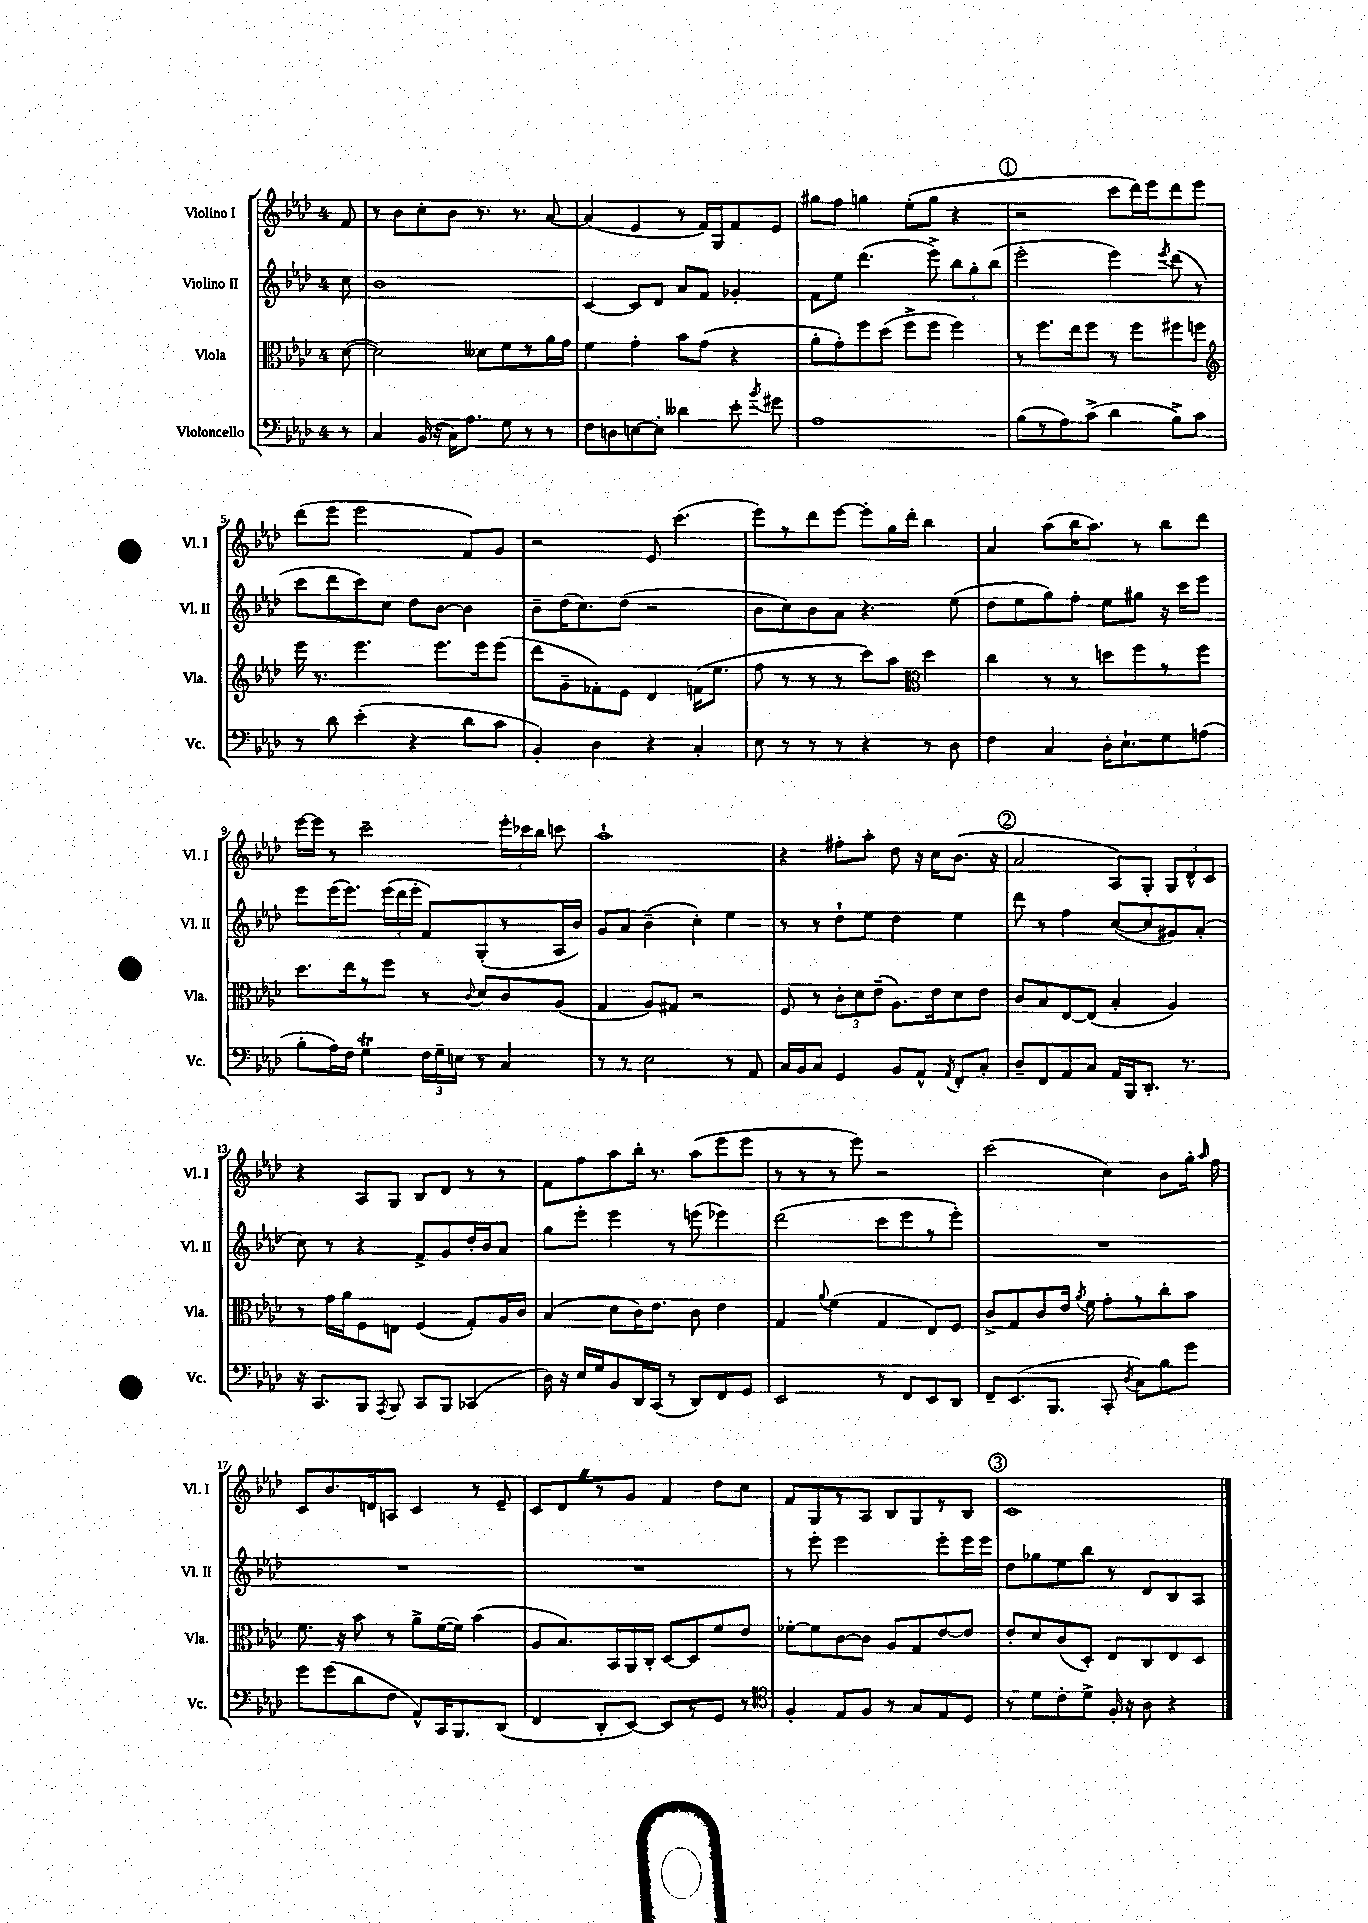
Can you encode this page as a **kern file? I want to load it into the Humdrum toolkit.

**kern	**kern	**kern	**kern
*staff4	*staff3	*staff2	*staff1
*clefF4	*clefC3	*clefG2	*clefG2
*k[b-e-a-d-]	*k[b-e-a-d-]	*k[b-e-a-d-]	*k[b-e-a-d-]
*M4/4	*M4/4	*M4/4	*M4/4
8r	([8d-	8cc	8f
=	=	=	=
4C	2d-])	1b-	8r
.	.	.	8b-
(16BB-	.	.	8cc'
16r	.	.	.
16C)	.	.	8b-
8.A-	.	.	.
.	8d--	.	8.r
8G	8f	.	.
.	.	.	8.r
8r	8r	.	.
8r	16a-	.	[8a-
.	16g	.	.
=	=	=	=
8F	4f	[4c	(4a-]
8D	.	.	.
[8E	4g'	8c]	4e-
8E']	.	8d-	.
4d--	8b-	8a-	8r
.	(8g	8f	16f)
.	.	.	16G
8e-'	4r	4g-'	8f
8qb-	.	.	.
8g#	.	.	8e-
=	=	=	=
1A-	8a-'	8f	8gg#
.	8g')	8ee-	8ff
.	8ff	(4.ddd-	4gg
.	(8dd-	.	.
.	8ff^	.	(8ee-'
.	8ff	8eee-^)	8gg
.	4ff)	12bb-	4r
.	.	12gg'	.
.	.	(12bb-	.
=	=	=	=
(8B-	8r	2eee-'	2r
8r	8.ff	.	.
8A-)	.	.	.
.	16ee-	.	.
(8c^	8ff	.	.
4d-	8r	4eee-)	8ccc
.	8ff	.	16ddd-)
.	.	.	16eee-
.	.	8qeee-	.
8B-^)	8ff#	(8ddd-	8ddd-
8c	8ff	8r	8eee-
=	=	=	=
*	*clefG2	*	*
8r	16eee-	8ccc	(8ddd-
.	8.r	.	.
8d-	.	8ddd-	8eee-
(4e-'	4.eee-	8ccc)	2eee-
.	.	8cc	.
4r	.	8dd-	.
.	8.eee-	[8b-	.
8d-	.	4b-]	8f)
.	16eee-	.	.
8c	(8eee-	.	8g
=	=	=	=
4BB-')	8ddd-	8b-~	2r
.	8g~	(16dd-	.
.	.	8.cc)	.
4D-	8f-')	.	.
.	8e-	(8dd-	.
4r	4d-	2r	8e-
.	.	.	(4.ccc
4C'	(16f	.	.
.	8.ee-	.	.
=	=	=	=
8E-	8ff	8b-	8eee-)
8r	8r	8cc)	8r
8r	8r	8b-	8ddd-
8r	8r	8a-	[8eee-
4r	8ccc)	4.r	8eee-']
.	8aa-	.	16gg
.	.	.	16ddd-'
*	*clefC3	*	*
8r	4dd-	.	4bb-
8D-	.	(8ee-	.
=	=	=	=
4F	4cc	8dd-	4a-
.	.	8ee-	.
4C	8r	8gg)	(8aa-
.	8r	8ff'	16bb-
.	.	.	8.aa-)
16D-'	8dd	8ee-	.
8.E-`	.	.	.
.	8ff	8gg#	8r
8G	8r	16r	8bb-
.	.	16ccc	.
(8A	8ff	8eee-	8ddd-
=	=	=	=
8B-'	8.dd-	8eee-	[16eee-
.	.	.	16eee-]
16A-)	.	(16eee-	8r
16F	16ee-	8.eee-)	.
4G	8r	.	2ccc~
.	8ff	(24eee-	.
.	.	24ddd-	.
.	.	24eee-'	.
24F	8r	8f)	.
24G~	.	.	.
24E	.	.	.
.	8qqc	.	.
8r	8d-	(8G'	.
4C	8c	8r	24eee-'
.	.	.	24ccc-
.	.	.	24bb-
.	(8A-	16A-	8ccc
.	.	16b-)	.
=	=	=	=
8r	4G	8g	1aa-`
8r	.	8a-	.
2E-	8A-)	(4b-~	.
.	8G#	.	.
.	2r	4cc')	.
8r	.	4ee-	.
8AA-	.	.	.
=	=	=	=
16C	8F	8r	4r
16BB-	.	.	.
8C	8r	8r	.
4GG	12c'	8dd-`	8ff#'
.	12d-	.	.
.	.	8ee-	8aa-'
.	(12e-~	.	.
8BB-	8.A-)	4dd-	8dd-
8AA-^^	.	.	16r
.	16e-	.	16cc
8qAA-	.	.	.
8FF'	8d-	4ee-	(8.b-
8C'	8e-	.	.
.	.	.	16r
=	=	=	=
8D-~	8c	8ddd-	2a-
8FF	8B-	8r	.
8AA-	[8E-	4ff	.
8C	(8E-]	.	.
16AA-	4B-'	([8cc	8A-)
16BBB-	.	.	.
8.DD-'	.	8cc]	8G'
.	4A-)	8g#)	12G
8.r	.	.	.
.	.	.	12d-^^
.	.	(8a-'	.
.	.	.	12c
=	=	=	=
16r	8r	8cc)	4r
8.CC	.	.	.
.	16g	8r	.
.	16a-	.	.
8BBB-	8F	4r	8A-
8qAAA-	.	.	.
8BBB-	8E	.	8G
8CC	(4F	8f^	8B-
8BBB-	.	8g	8d-
(4CC-	8G')	16dd-'	8r
.	.	16b-	.
.	16A-	8a-	8r
.	16c	.	.
=	=	=	=
16D-)	(4B-	8gg	8f
16r	.	.	.
16E-	.	8eee-'	8ff
16G	.	.	.
8BB-	8d-	4eee-	8aa-
16DD-	16c)	.	16bb-'
(16CC	8.e-	.	8.r
8r	.	8r	.
8DD-)	8c	(8eee	(8aa-
8FF	4e-	4eee-)	8eee-
8GG	.	.	8eee-
=	=	=	=
2EE-	4G	(2ddd-	8r
.	.	.	8r
.	8qqa-	.	.
.	(4f	.	8r
.	.	.	8eee-)
8r	4G	8ccc	2r
8FF	.	8eee-	.
8EE-	8E-)	8r	.
8DD-	8F	8eee-')	.
=	=	=	=
8FF~	8c^	1r	(2ccc
(8.EE-	8G	.	.
.	8c	.	.
8.BBB-	.	.	.
.	16e-	.	.
.	8qa-	.	.
.	16f	.	.
8CC'	8g'	.	4cc)
8qD-	.	.	.
8C)	8r	.	.
8B-	8cc'	.	8b-
8g	8b-	.	16gg'
.	.	.	16qqaa-
.	.	.	16ff
=	=	=	=
8g	8.f	1r	8c
(8g	.	.	8.b-
.	16r	.	.
8d-	8b-	.	.
.	.	.	16d
8F	8r	.	8A
8AA-^^)	8a-^	.	4c
16CC	([16f	.	.
8.BBB-	16f])	.	.
.	(4b-	.	8r
(8DD-	.	.	8e-~
=	=	=	=
4FF	8A-	1r	8c
.	8.B-)	.	8d-
8DD-'	.	.	8r
.	16BB-	.	.
[8EE-)	16AA-	.	8g
.	16C'	.	.
8EE-]	[8D-	.	4f
8r	8D-]	.	.
8GG	8f	.	8dd-
8r	8e-	.	8cc
=	=	=	=
*clefC4	*	*	*
4F'	[8f-'	8r	8f
.	8f-]	8eee-'	8G
8E-	[8c	2eee-	8r
8F	8c]	.	8A-
8r	8A-	.	8B-
8G	8G	.	8G
8E-	[8e-	8eee-'	8r
8D-	8e-]	16eee-	8B-
.	.	16eee-	.
=	=	=	=
8r	8e-'	8dd-	1c
8d-	8d-	8gg-	.
8c'	(8c	8ee-	.
8d-^	8D-')	8bb-	.
16F'	8E-	8r	.
16r	.	.	.
8A-	8C	8d-	.
4r	8E-	8B-	.
.	8D-	8A-	.
==	==	==	==
*-	*-	*-	*-
